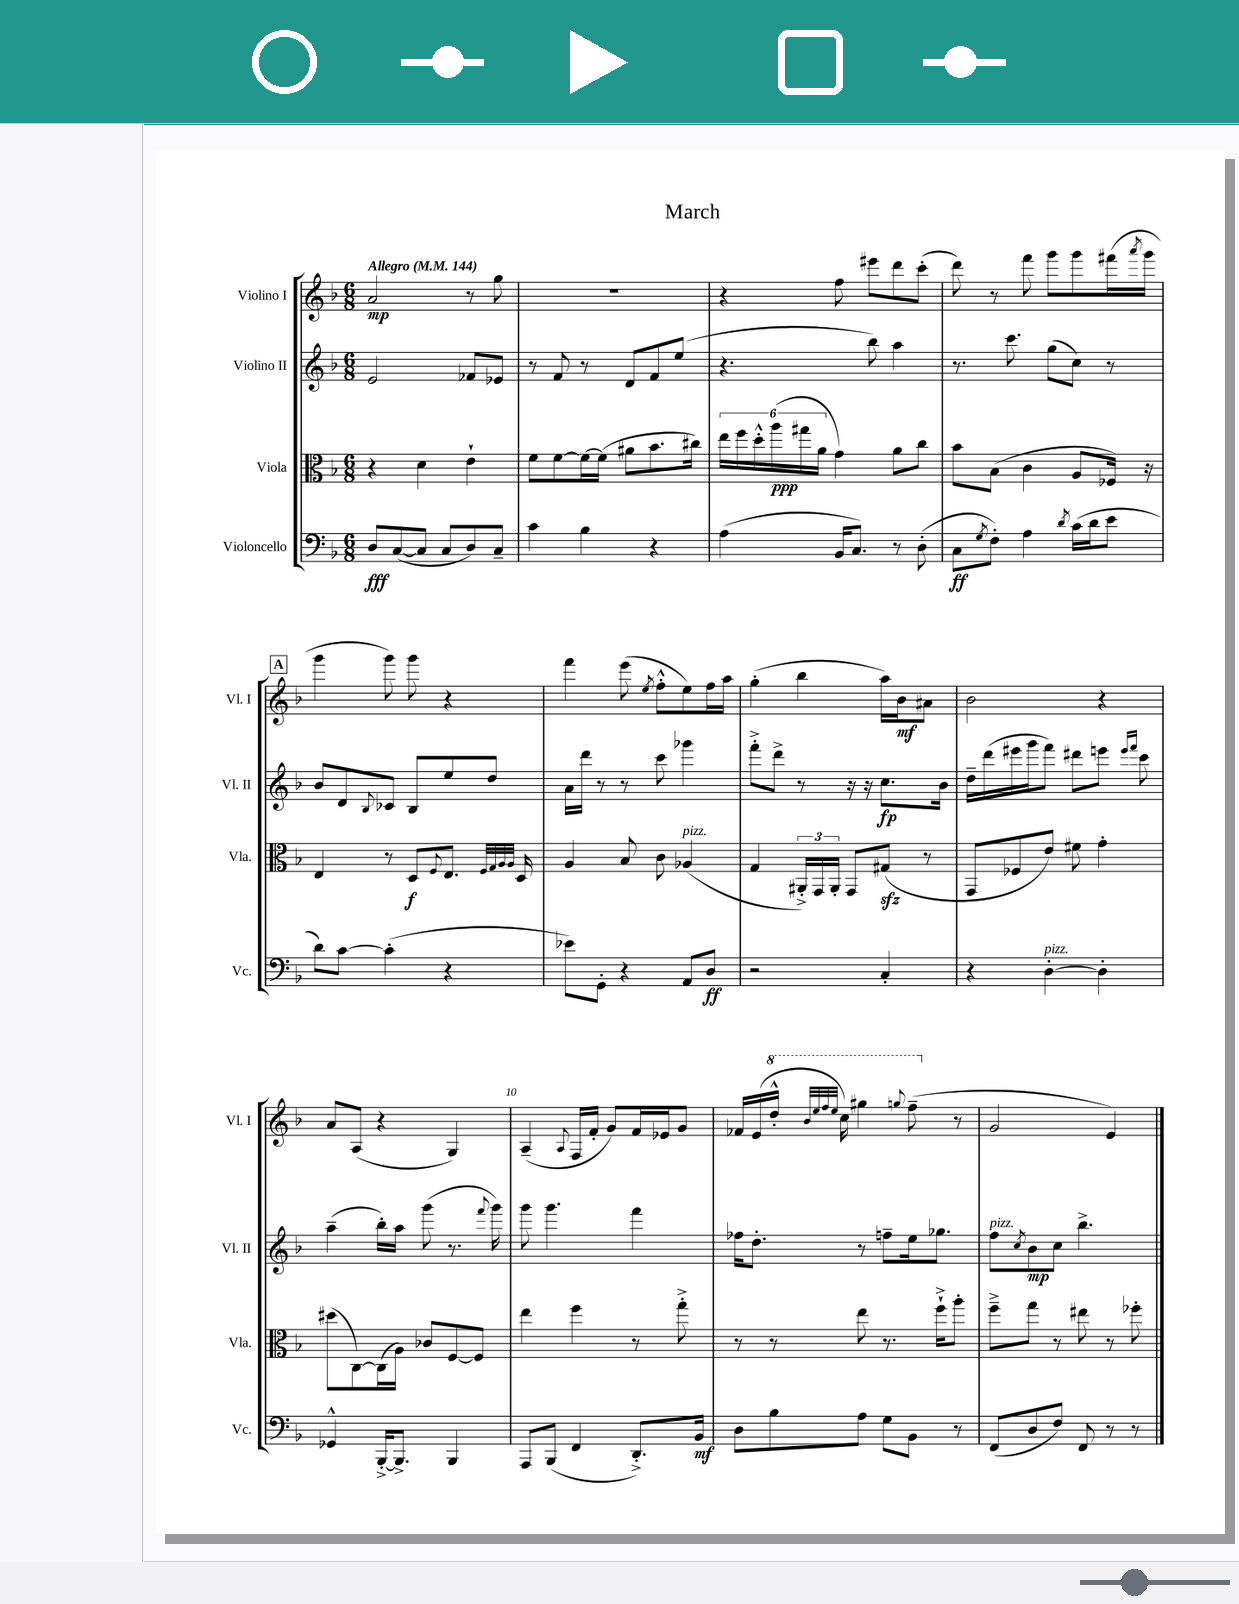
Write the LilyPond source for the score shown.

\header { title = "March" }
<<
\new StaffGroup <<
\new Staff = "s0" \with { instrumentName = "Violino I" shortInstrumentName = "Vl. I" } {
    \clef treble \key f \major \numericTimeSignature \time 6/8 \tempo "Allegro" 4 = 144
    a'2\mp r8 g''8 |
    R2. |
    r4 f''8 eis'''8 d'''8 c'''8-.( |
    d'''8) r8 f'''8 g'''8 g'''8 fis'''16( \acciaccatura { a'''8 } g'''16 |
    \mark \markup { \box "A" } g'''4 g'''8) g'''8 r4 |
    f'''4 e'''8( \acciaccatura { e''8 } f''8-.-^ e''8) f''16 a''16 |
    g''4-.( bes''4 a''16) bes'16\mf ais'8 |
    bes'2 r4 |
    a'8 a8( r4 g4) |
    a4--( \appoggiatura { a8 } f16 f'16-. g'8) f'16 ees'16 g'8 |
    fes'16 e'16( \ottava #1 d'''16-.-^ \grace { bes''32 e'''32 f'''32 e'''32 } c'''16) gis'''4 \appoggiatura { g'''8 } f'''8--( \ottava #0 r8 |
    g'2 e'4) \bar "|." |
}
\new Staff = "s1" \with { instrumentName = "Violino II" shortInstrumentName = "Vl. II" } {
    \clef treble \key f \major \numericTimeSignature \time 6/8
    e'2 fes'8 ees'8 |
    r8 f'8 r8 d'8 f'8 e''8( |
    r4. bes''8) a''4 |
    r8. c'''8. g''8( c''8) r8 |
    \mark \markup { \box "A" } bes'8 d'8 \appoggiatura { bes8 } ces'8 bes8 e''8 d''8 |
    a'16 d'''16 r8 r8 c'''8 ges'''4 |
    f'''8-.-> d'''8-> r8 r16 r16 c''8.\fp bes'16 |
    d''16-- d'''16( eis'''16 g'''16 f'''8) dis'''8 e'''8 \grace { e'''16 f'''16 } c'''8 |
    a''4--( bes''16-.) a''16 g'''8( r8. \appoggiatura { f'''8 } g'''16) |
    g'''8 g'''4. f'''4 |
    fes''16 d''8.-. r8 f''8-- e''16 ges''8. |
    f''8^\markup { \italic "pizz." } \acciaccatura { c''8 } bes'8\mp c''8 bes''4.-> \bar "|." |
}
\new Staff = "s2" \with { instrumentName = "Viola" shortInstrumentName = "Vla." } {
    \clef alto \key f \major \numericTimeSignature \time 6/8
    r4 d'4 e'4-! |
    f'8 f'8~ f'16~ f'16( ais'8 bes'8. cis''16) |
    \tuplet 6/4 { e''16 f''16 d''16-.-^ a''16\ppp( gis''16 a'16 } g'4) a'8 c''8 |
    bes'8 bes8( c'4 a8 fes16) r16 |
    \mark \markup { \box "A" } e4 r8 d8\f \appoggiatura { f8 } e8. \grace { f32 g32 a32 a32 } d16 |
    a4 bes8 c'8 aes4^\markup { \italic "pizz." }( |
    g4 \tuplet 3/2 { ais,16-.->) g,16 ais,16-. } g,8 gis8\sfz( r8 |
    g,8 fes8 e'8) fis'8 g'4-. |
    dis''8( c8~) c16( a16) ces'8 f8~ f8 |
    e''4 f''4 r8 g''8-.-> |
    r8 r8 e''8 r8. f''16-!-> a''8-. |
    f''8---> g''8 r8 eis''8 r8 fes''8-. \bar "|." |
}
\new Staff = "s3" \with { instrumentName = "Violoncello" shortInstrumentName = "Vc." } {
    \clef bass \key f \major \numericTimeSignature \time 6/8
    d8\fff c8~( c8 c8 d8) c8-- |
    c'4 bes4 r4 |
    a4( bes,16 c8.) r8 d8-.( |
    c8\ff \acciaccatura { g8 } f8-.) a4 \acciaccatura { d'8 } c'16( d'16 e'8 |
    \mark \markup { \box "A" } d'8) c'8~ c'4-.( r4 |
    ees'8) g,8-. r4 a,8 d8\ff |
    r2 c4-. |
    r4 d4~-.^\markup { \italic "pizz." } d4-. |
    ges,4-^ bes,,16~-.-> bes,,8.-> bes,,4 |
    a,,8 bes,,8( f,4 d,8.-.->) bes,16\mf |
    d8 bes8 a8 g8 bes,8 r8 |
    f,8( d8 f8) f,8 r8 r8 \bar "|." |
}
>>
>>
\layout { \context { \Score \override BarNumber.break-visibility = ##(#f #t #t) barNumberVisibility = #(every-nth-bar-number-visible 5) } }
